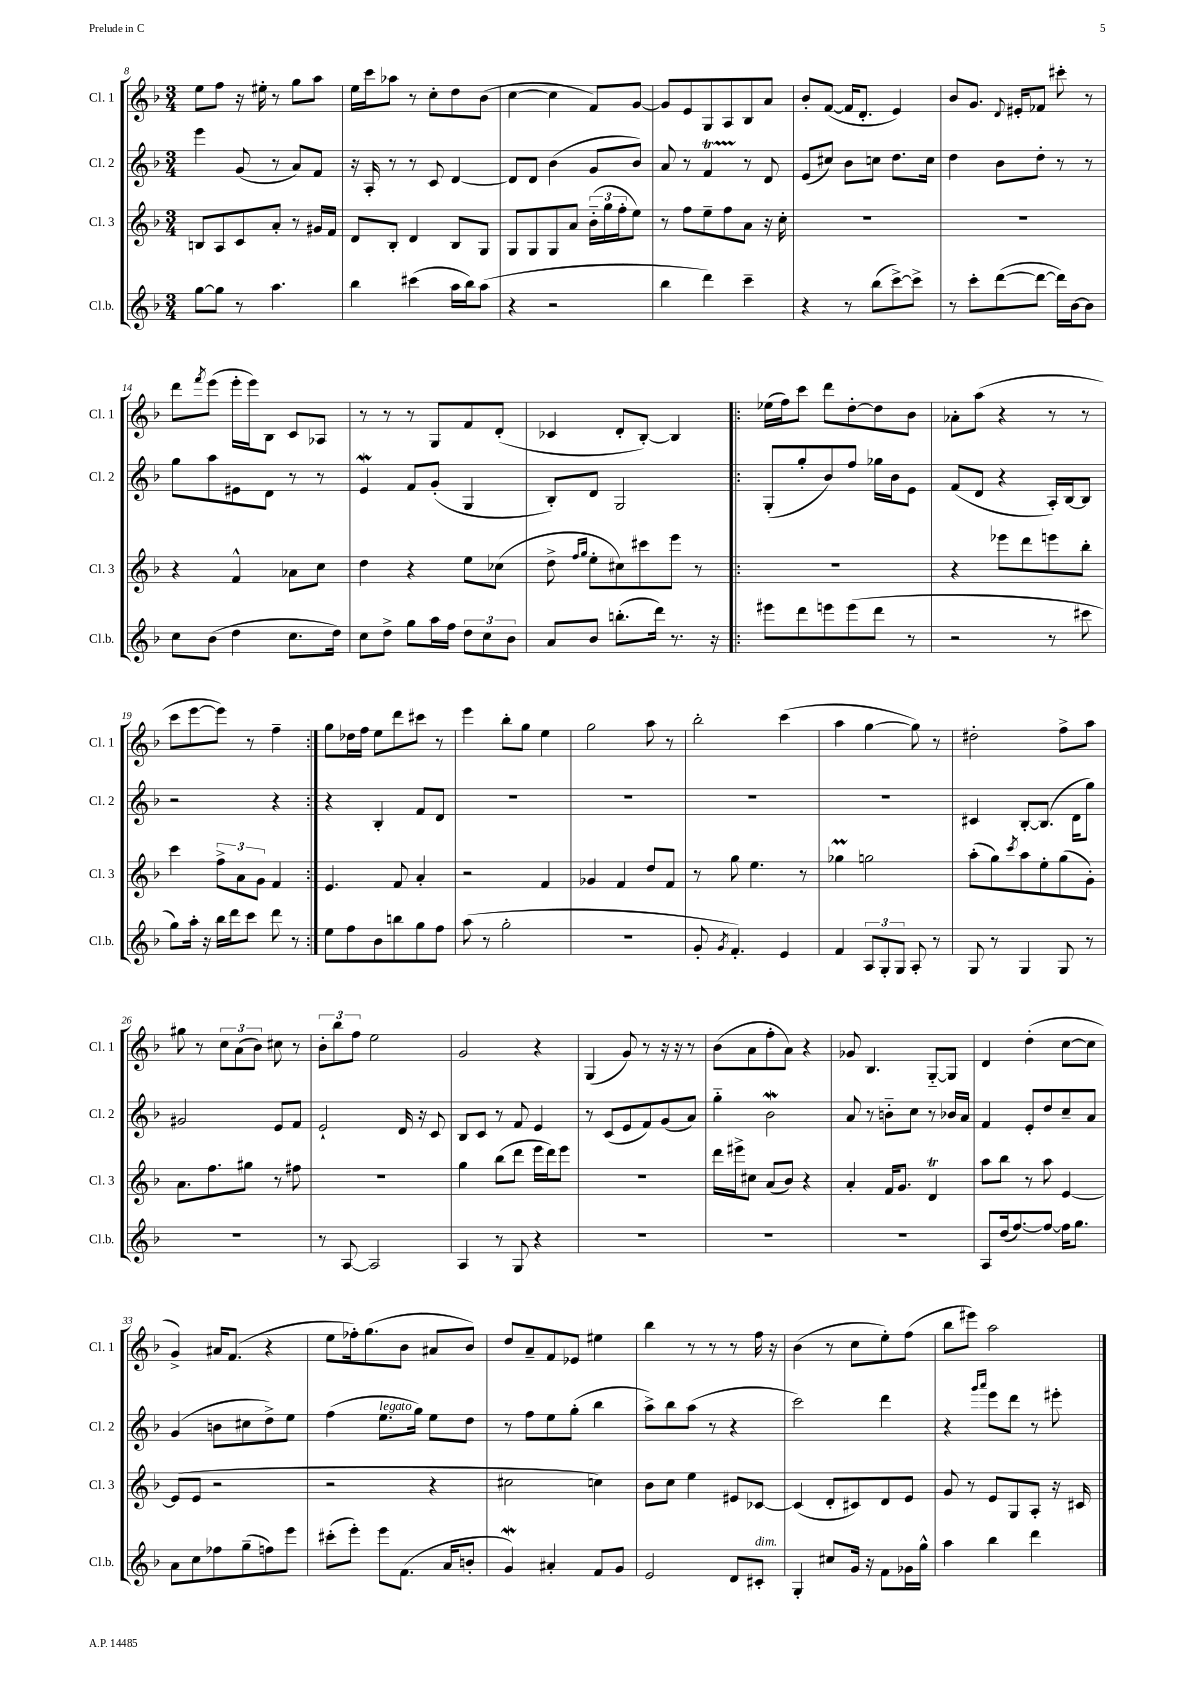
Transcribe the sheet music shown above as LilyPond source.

<<
\new StaffGroup <<
\new Staff = "s0" \with { instrumentName = "Cl. 1" shortInstrumentName = "Cl. 1" } {
    \clef treble \key f \major \numericTimeSignature \time 3/4
    e''8 f''8 r16 eis''16-. r8 g''8 a''8 |
    e''16 c'''16 aes''8 r8 c''8-. d''8 bes'8( |
    c''4~ c''4 f'8) g'8~ |
    g'8 e'8 g8 a8 bes8 a'8 |
    bes'8-. f'8~( f'16 d'8.-. e'4) |
    bes'8 g'8. \appoggiatura { d'8 } eis'16-. fes'8 cis'''8-. r8 |
    d'''8 \acciaccatura { f'''8 } e'''8( e'''16-. e'''16) bes8 c'8 aes8 |
    r8 r8 r8 g8 f'8 d'8-.( |
    ces'4 d'8-. bes8~-.) bes4 |
    \repeat volta 2 { ees''16( f''16) c'''8 d'''8 d''8~-. d''8 bes'8 |
    aes'8-. a''8( r4 r8 r8 |
    c'''8 e'''8~ e'''8) r8 f''4-- | }
    g''8 des''16 f''16 e''8 d'''8 cis'''8 r8 |
    e'''4 bes''8-. g''8 e''4 |
    g''2 a''8 r8 |
    bes''2-. c'''4( |
    a''4 g''4~ g''8) r8 |
    dis''2-. f''8-> a''8 |
    gis''8 r8 \tuplet 3/2 { c''8 a'8( bes'8) } cis''8 r8 |
    \tuplet 3/2 { bes'8-. bes''8 f''8 } e''2 |
    g'2 r4 |
    g4( g'8) r8 r16 r16 r8 |
    bes'8( a'8 f''8-. a'8) r4 |
    ges'8 bes4. g8~-_ g8 |
    d'4 d''4-.( c''8~ c''8 |
    g'4->) ais'16 f'8.( r4 |
    e''8 fes''16-.) g''8.( bes'8 ais'8 bes'8) |
    d''8 a'8-- f'8 ees'8 eis''4 |
    bes''4 r8 r8 r8 f''16 r16 |
    bes'4( r8 c''8 e''8-.) f''8( |
    bes''8 eis'''8) a''2 \bar "|." |
}
\new Staff = "s1" \with { instrumentName = "Cl. 2" shortInstrumentName = "Cl. 2" } {
    \clef treble \key f \major \numericTimeSignature \time 3/4
    e'''4 g'8( r8 a'8) f'8 |
    r16 a16-. r8 r8 c'8 d'4~ |
    d'8 d'8 bes'4( g'8 bes'8) |
    a'8 r8 f'4\startTrillSpan r8\stopTrillSpan d'8 |
    e'8( cis''8) bes'8 c''8 d''8. c''16 |
    d''4 bes'8 d''8-. r8 r8 |
    g''8 a''8 eis'8 d'8 r8 r8 |
    e'4\mordent f'8 g'8-.( g4 |
    bes8-.) d'8 g2 |
    \repeat volta 2 { g8-.( g''8-. bes'8) f''8 ges''16 bes'16 e'8 |
    f'8( d'8 r4 a16-.) bes16~ bes8 |
    r2 r4 | }
    r4 bes4-. f'8 d'8 |
    R2. |
    R2. |
    R2. |
    R2. |
    cis'4 bes8~-. bes8.( d'16 g''8) |
    gis'2 e'8 f'8 |
    e'2-! d'16 r16 c'8 |
    bes8 c'8 r8 f'8 e'4 |
    r8 c'8( e'8 f'8) g'8( a'8) |
    g''4-_ bes'2\mordent |
    a'8 r8 b'8-_ c''8 r8 bes'16 a'16 |
    f'4 e'8-. d''8 c''8-- a'8 |
    g'4( b'8 cis''8 d''8->) e''8 |
    f''4( e''8.^\markup { \italic "legato" } g''16) e''8 d''8 |
    r8 f''8 e''8 g''8-.( bes''4 |
    a''8->) bes''8 a''8( r8 r4 |
    c'''2) d'''4 |
    r4 \grace { g'''16 a'''16 } e'''8 d'''8 r8 eis'''8-. \bar "|." |
}
\new Staff = "s2" \with { instrumentName = "Cl. 3" shortInstrumentName = "Cl. 3" } {
    \clef treble \key f \major \numericTimeSignature \time 3/4
    b8 a8 c'8 a'8-. r8 gis'16 f'16 |
    d'8 bes8-. d'4 bes8 g8 |
    g8 g8 g8 a'8 \tuplet 3/2 { bes'16-_( g''16 f''16-. } e''8) |
    r8 f''8 e''8-- f''8 a'8 r16 c''16-. |
    R2. |
    R2. |
    r4 f'4-^ aes'8 c''8 |
    d''4 r4 e''8 ces''8( |
    d''8-> \grace { f''16 g''16 } e''8-. cis''8) cis'''8 e'''8 r8 |
    \repeat volta 2 { R2. |
    r4 ees'''8 d'''8 e'''8 bes''8-. |
    c'''4 \tuplet 3/2 { f''8-> a'8 g'8 } f'4 | }
    e'4. f'8 a'4-. |
    r2 f'4 |
    ges'4 f'4 d''8 f'8 |
    r8 g''8 e''4. r8 |
    ges''4\prall g''2 |
    a''8-.( g''8) \acciaccatura { c'''8 } a''8 e''8-. g''8( g'8-.) |
    a'8. f''8. gis''8 r8 fis''8 |
    R2. |
    g''4 bes''8( d'''8 e'''16 d'''16) e'''8 |
    R2. |
    d'''16 eis'''16-> cis''8 a'8( bes'8) r4 |
    a'4-. f'16 g'8. d'4\trill |
    a''8 bes''8 r8 a''8 e'4~ |
    e'8( e'8 r2 |
    r2 r4 |
    cis''2 c''4) |
    bes'8 c''8 e''4 eis'8 ces'8~ |
    ces'4( d'8-. cis'8) d'8 e'8 |
    g'8 r8 e'8 g8 a8-. r16 cis'16 \bar "|." |
}
\new Staff = "s3" \with { instrumentName = "Cl.b." shortInstrumentName = "Cl.b." } {
    \clef treble \key f \major \numericTimeSignature \time 3/4
    g''8~ g''8 r8 a''4. |
    bes''4 cis'''4( a''16 bes''16) a''8( |
    r4 r2 |
    bes''4 d'''4) c'''4-- |
    r4 r8 bes''8( c'''8~->) c'''8-> |
    r8 c'''8-. d'''8~( d'''8~ d'''16) bes'16~ bes'8 |
    c''8 bes'8( d''4 c''8. d''16) |
    c''8 d''8-> g''8 a''16 f''16 \tuplet 3/2 { d''8 c''8 bes'8 } |
    a'8 bes'8 b''8.-.( d'''16) r8. r16 |
    \repeat volta 2 { eis'''8 d'''8 e'''8 e'''8( d'''8 r8 |
    r2 r8 cis'''8 |
    g''8) a''16-. r16 bes''16 d'''16 c'''8 d'''8 r8 | }
    e''8 f''8 bes'8 b''8 g''8 f''8 |
    a''8( r8 g''2-. |
    R2. |
    g'8-. \acciaccatura { g'8 } f'4.-.) e'4 |
    f'4 \tuplet 3/2 { a8 g8-. g8 } a8-. r8 |
    g8 r8 g4 g8 r8 |
    R2. |
    r8 a8~ a2 |
    a4 r8 g8 r4 |
    R2. |
    R2. |
    R2. |
    a8 d''16( f''8.~) f''8~ f''16 g''8. |
    a'8 c''8 fes''8 g''8--( f''8) e'''8 |
    cis'''8-.( e'''8-.) e'''8 f'8.( a'16 b'8-. |
    g'4\mordent) ais'4-. f'8 g'8 |
    e'2 d'8 cis'8-.^\markup { \italic "dim." } |
    g4-. cis''8 g'16 r16 f'8 ges'16 g''16-^ |
    a''4 bes''4 d'''4 \bar "|." |
}
>>
>>
\layout { \context { \Score currentBarNumber = #8 } }
